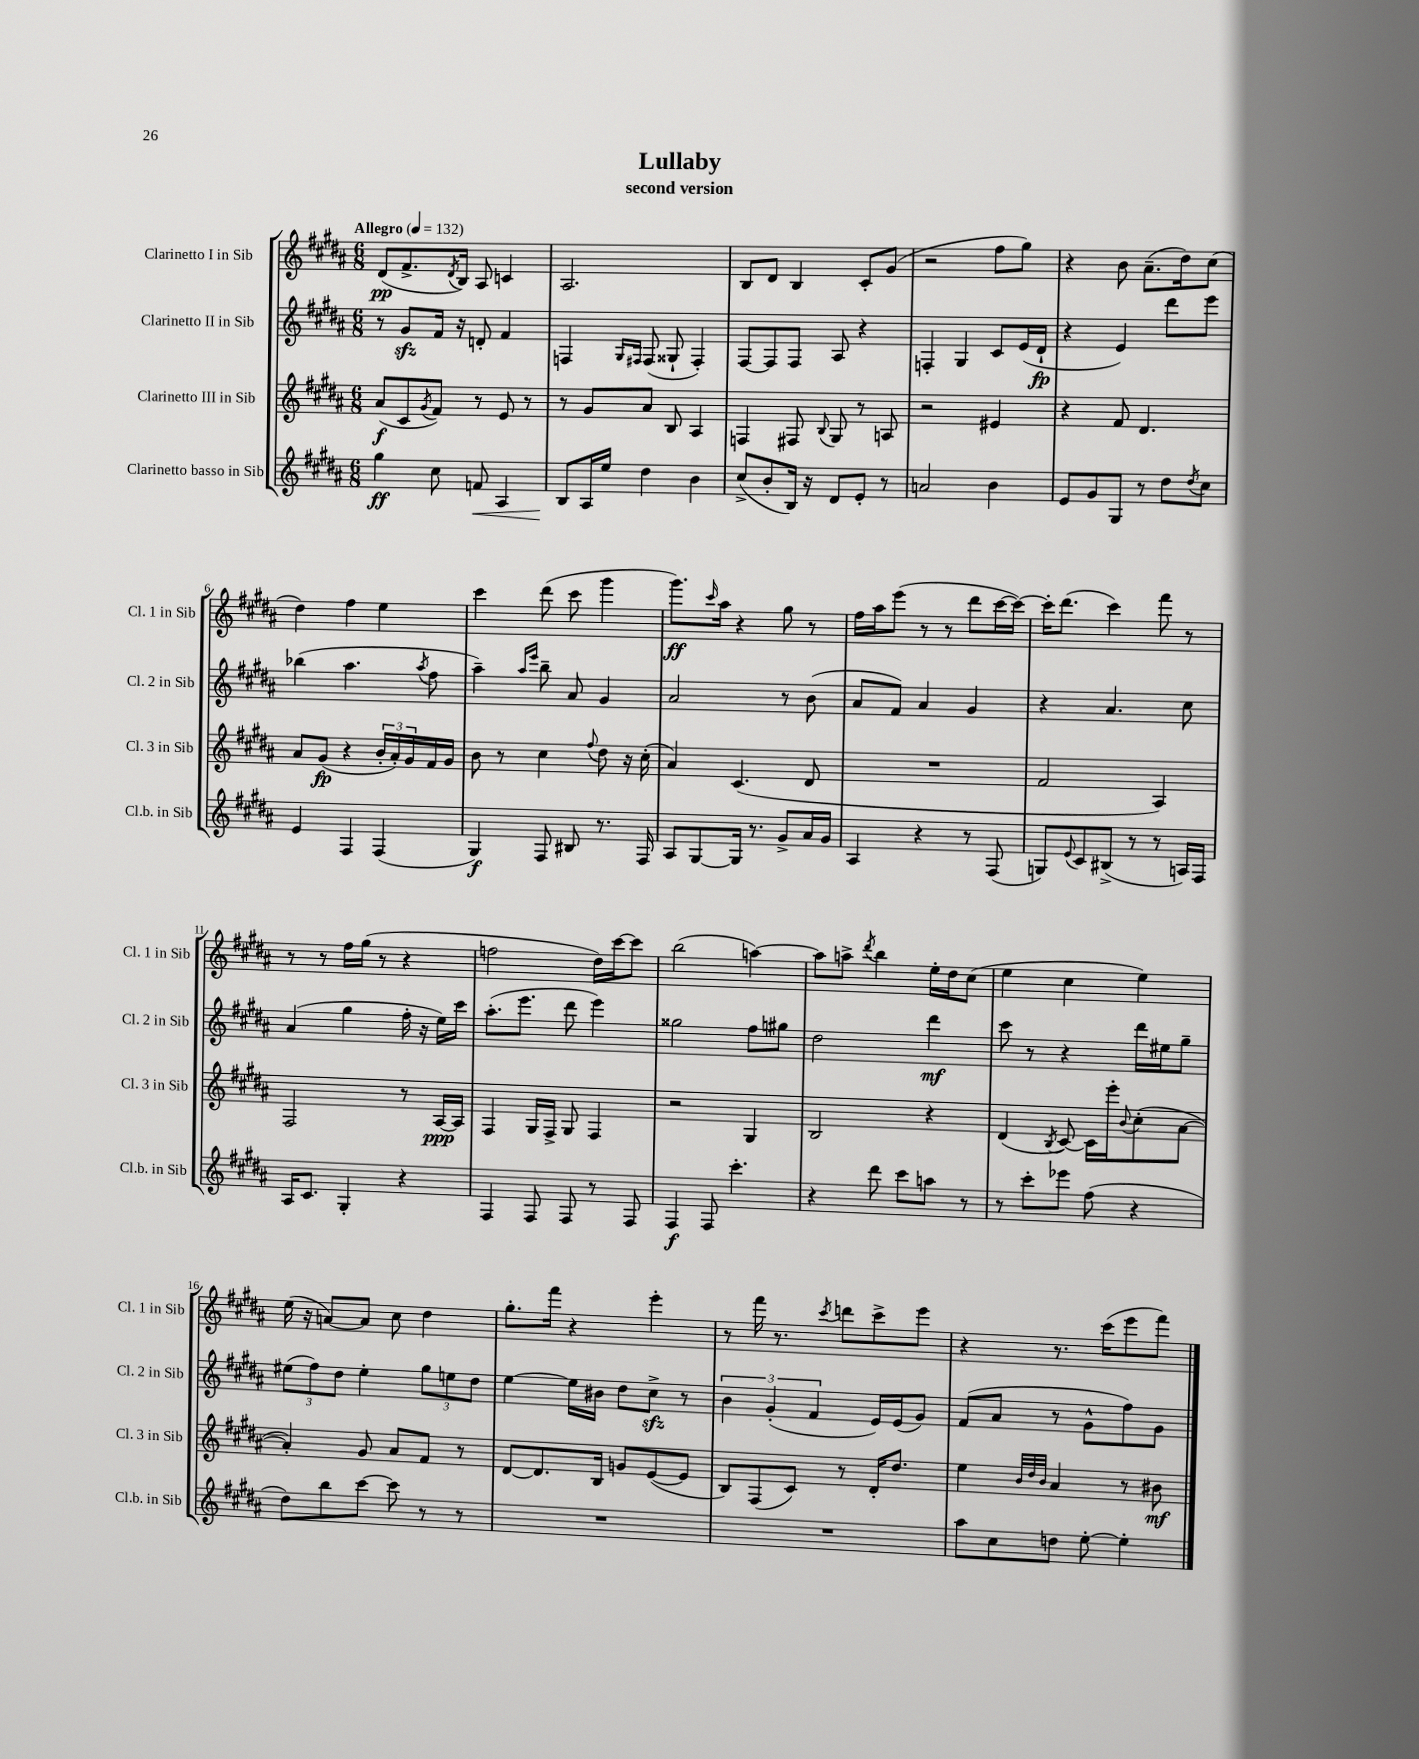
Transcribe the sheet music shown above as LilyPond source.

\header { title = "Lullaby" subtitle = "second version" }
<<
\new StaffGroup <<
\new Staff = "s0" \with { instrumentName = "Clarinetto I in Sib" shortInstrumentName = "Cl. 1 in Sib" } {
    \clef treble \key b \major \numericTimeSignature \time 6/8 \tempo "Allegro" 4 = 132
    dis'8\pp( fis'8.-> \acciaccatura { dis'8 } b16) ais8 c'4 |
    ais2. |
    b8 dis'8 b4 cis'8-. gis'8( |
    r2 fis''8 gis''8) |
    r4 b'8 ais'8.--( dis''16) cis''8( |
    dis''4) fis''4 e''4 |
    cis'''4 dis'''8( cis'''8 gis'''4 |
    gis'''8.\ff) \grace { cis'''16 } ais''16 r4 gis''8 r8 |
    fis''16 ais''16 e'''8( r8 r8 dis'''8 cis'''16~ cis'''16~) |
    cis'''16-. dis'''8.( cis'''4) fis'''8 r8 |
    r8 r8 fis''16 gis''16( r8 r4 |
    f''2 dis''16) cis'''16~ cis'''8 |
    b''2( a''4~) |
    a''8 a''8-> \acciaccatura { dis'''8 } b''4 e''16-. dis''16 cis''8( |
    e''4 cis''4 e''4) |
    e''16( r16 a'8~) a'8 cis''8 dis''4 |
    gis''8.-. fis'''16 r4 e'''4-. |
    r8 fis'''16 r8. \acciaccatura { cis'''8 } d'''8 cis'''8-> e'''8 |
    r4 r8. cis'''16( e'''8 fis'''8) \bar "|." |
}
\new Staff = "s1" \with { instrumentName = "Clarinetto II in Sib" shortInstrumentName = "Cl. 2 in Sib" } {
    \clef treble \key b \major \numericTimeSignature \time 6/8
    r8 gis'8\sfz fis'16 r16 d'8-. fis'4 |
    f4 \grace { gis16 fis16 } fis8( gisis8-! fis4-.) |
    fis8~ fis8 fis8 ais8 r4 |
    f4-. gis4 cis'8 e'16( dis'16-!\fp |
    r4 e'4) dis'''8 e'''8 |
    bes''4( ais''4. \acciaccatura { ais''8 } fis''8 |
    ais''4--) \grace { ais''16 e'''16 } b''8-- ais'8 gis'4 |
    ais'2 r8 b'8( |
    ais'8 fis'8) ais'4 gis'4 |
    r4 ais'4. cis''8 |
    ais'4( gis''4 fis''16-. r16 e''16) cis'''16 |
    ais''8.-.( e'''8. dis'''8 e'''4) |
    gisis''2 fis''8 gis''8 |
    dis''2 dis'''4\mf |
    cis'''8 r8 r4 dis'''16 eis''16 gis''8-- |
    \tuplet 3/2 { eis''8( fis''8) dis''8 } eis''4-. \tuplet 3/2 { gis''8 e''8 dis''8 } |
    e''4~ e''16 bis'16 dis''8 cis''8->\sfz r8 |
    \tuplet 3/2 { b'4 gis'4-.( fis'4 } e'16) e'16( gis'8) |
    fis'8( ais'8 r8 gis'8-^ fis''8) gis'8 \bar "|." |
}
\new Staff = "s2" \with { instrumentName = "Clarinetto III in Sib" shortInstrumentName = "Cl. 3 in Sib" } {
    \clef treble \key b \major \numericTimeSignature \time 6/8
    ais'8\f( cis'8 \acciaccatura { gis'8 } fis'8) r8 e'8 r8 |
    r8 gis'8 ais'8 b8 ais4 |
    f4 fis8 \appoggiatura { b8 } gis8 r8 a8 |
    r2 eis'4 |
    r4 fis'8 dis'4. |
    ais'8 gis'8\fp( r4 \tuplet 3/2 { b'16-. ais'16-.) gis'16 } fis'16 gis'16 |
    b'8 r8 cis''4 \appoggiatura { fis''8 } dis''8 r16 cis''16-.( |
    ais'4) cis'4.( dis'8 |
    R2. |
    fis'2 ais4) |
    fis2 r8 ais16~\ppp ais16 |
    fis4 gis16 fis16-> gis8 fis4 |
    r2 gis4 |
    b2 r4 |
    dis'4( \acciaccatura { b8 } cis'8~) cis'16 e'''16-. \appoggiatura { b'8 } cis''8-.( ais'8~ |
    ais'4-.) gis'8 ais'8 fis'8 r8 |
    dis'8~ dis'8. b16 g'8 e'8~( e'8 |
    b8) fis8( cis'8) r8 dis'16-. dis''8. |
    e''4 \grace { b'32 dis''32 b'32 } ais'4 r8 bis'8\mf \bar "|." |
}
\new Staff = "s3" \with { instrumentName = "Clarinetto basso in Sib" shortInstrumentName = "Cl.b. in Sib" } {
    \clef treble \key b \major \numericTimeSignature \time 6/8
    gis''4\ff cis''8 f'8\< ais4 |
    b8\! ais16 e''16 dis''4 b'4 |
    cis''8->( b'8-. b16) r16 dis'8 e'8-. r8 |
    a'2 b'4 |
    e'8 gis'8 gis8 r8 dis''8 \acciaccatura { dis''8 } cis''8 |
    e'4 fis4 fis4( |
    gis4\f) fis8 bis8 r8. fis16 |
    ais8 gis8~ gis16 r8. gis'8-> ais'16 gis'16 |
    ais4 r4 r8 fis8( |
    g8) \appoggiatura { e'8 } cis'8 bis8->( r8 r8 a16) fis16 |
    ais16 cis'8. gis4-. r4 |
    fis4 fis8 fis8 r8 fis8 |
    fis4\f fis8 cis'''4.-. |
    r4 dis'''8 cis'''8 a''8 r8 |
    r8 cis'''8-. ees'''8 fis''8( r4 |
    dis''8) b''8 cis'''8~ cis'''8 r8 r8 |
    R2. |
    R2. |
    ais''8 cis''8 d''8 e''8~-. e''4-. \bar "|." |
}
>>
>>
